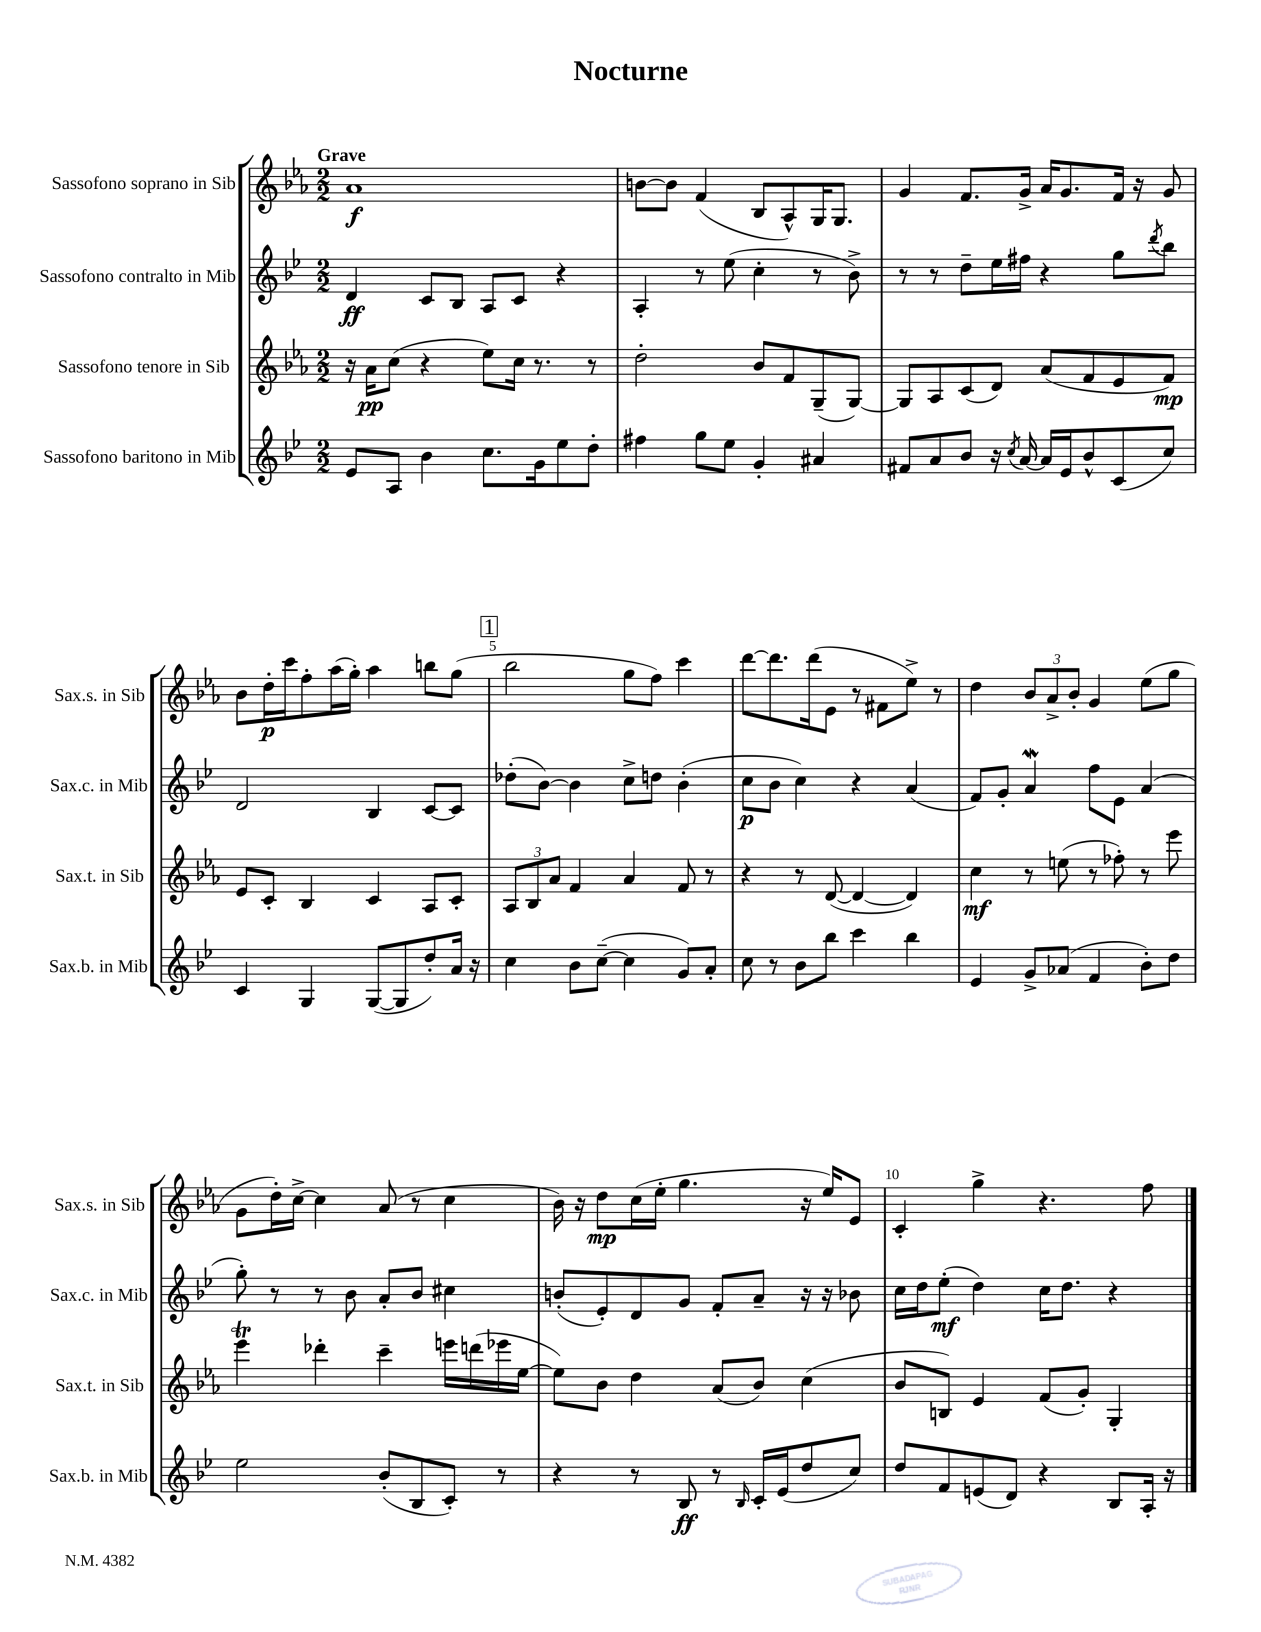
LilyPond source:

\header { title = "Nocturne" }
<<
\new StaffGroup <<
\new Staff = "s0" \with { instrumentName = "Sassofono soprano in Sib" shortInstrumentName = "Sax.s. in Sib" } {
    \clef treble \key ees \major \numericTimeSignature \time 2/2 \tempo "Grave"
    aes'1\f |
    b'8~ b'8 f'4( bes8 aes8-^) g16 g8. |
    g'4 f'8. g'16-> aes'16 g'8. f'16 r16 g'8 |
    bes'8 d''16-.\p c'''16 f''8-. aes''16( g''16-.) aes''4 b''8 g''8( |
    \mark \markup { \box "1" } bes''2 g''8 f''8) c'''4 |
    d'''8~ d'''8. d'''16( ees'8 r8 fis'8 ees''8->) r8 |
    d''4 \tuplet 3/2 { bes'8 aes'8-> bes'8-. } g'4 ees''8( g''8 |
    g'8 d''16-.) c''16~-> c''4 aes'8( r8 c''4 |
    bes'16) r16 d''8\mp c''16( ees''16-. g''4. r16 ees''16) ees'8 |
    c'4-. g''4-> r4. f''8 \bar "|." |
}
\new Staff = "s1" \with { instrumentName = "Sassofono contralto in Mib" shortInstrumentName = "Sax.c. in Mib" } {
    \clef treble \key bes \major \numericTimeSignature \time 2/2
    d'4\ff c'8 bes8 a8 c'8 r4 |
    a4-. r8 ees''8( c''4-. r8 bes'8->) |
    r8 r8 d''8-- ees''16 fis''16 r4 g''8 \acciaccatura { d'''8 } bes''8 |
    d'2 bes4 c'8~ c'8 |
    \mark \markup { \box "1" } des''8-.( bes'8~) bes'4 c''8-> d''8 bes'4-.( |
    c''8\p bes'8 c''4) r4 a'4( |
    f'8) g'8-. a'4\mordent f''8 ees'8 a'4( |
    g''8-.) r8 r8 bes'8 a'8-. bes'8 cis''4 |
    b'8-.( ees'8-.) d'8 g'8 f'8-. a'8-- r16 r16 bes'8 |
    c''16 d''16 ees''8-.\mf( d''4) c''16 d''8. r4 \bar "|." |
}
\new Staff = "s2" \with { instrumentName = "Sassofono tenore in Sib" shortInstrumentName = "Sax.t. in Sib" } {
    \clef treble \key ees \major \numericTimeSignature \time 2/2
    r16 aes'16\pp c''8( r4 ees''8) c''16 r8. r8 |
    d''2-. bes'8 f'8 g8--( g8~) |
    g8 aes8 c'8( d'8) aes'8( f'8 ees'8 f'8\mp) |
    ees'8 c'8-. bes4 c'4 aes8 c'8-. |
    \mark \markup { \box "1" } \tuplet 3/2 { aes8 bes8 aes'8 } f'4 aes'4 f'8 r8 |
    r4 r8 d'8~( d'4~ d'4) |
    c''4\mf r8 e''8( r8 fes''8-.) r8 ees'''8 |
    ees'''4\trill des'''4-. c'''4-- e'''16 d'''16( ees'''16 ees''16~ |
    ees''8) bes'8 d''4 aes'8( bes'8) c''4( |
    bes'8 b8) ees'4 f'8( g'8-.) g4-. \bar "|." |
}
\new Staff = "s3" \with { instrumentName = "Sassofono baritono in Mib" shortInstrumentName = "Sax.b. in Mib" } {
    \clef treble \key bes \major \numericTimeSignature \time 2/2
    ees'8 a8 bes'4 c''8. g'16 ees''8 d''8-. |
    fis''4 g''8 ees''8 g'4-. ais'4 |
    fis'8 a'8 bes'8 r16 \acciaccatura { c''8 } a'16~ a'16 ees'16 bes'8-^ c'8( c''8) |
    c'4 g4 g8~( g8 d''8-.) a'16 r16 |
    \mark \markup { \box "1" } c''4 bes'8 c''8~--( c''4 g'8) a'8-. |
    c''8 r8 bes'8 bes''8 c'''4 bes''4 |
    ees'4 g'8-> aes'8( f'4 bes'8-.) d''8 |
    ees''2 bes'8-.( bes8 c'8-.) r8 |
    r4 r8 bes8\ff r8 \grace { bes16 } c'16-. ees'16( d''8 c''8) |
    d''8 f'8 e'8( d'8) r4 bes8 a16-. r16 \bar "|." |
}
>>
>>
\layout { \context { \Score \override BarNumber.break-visibility = ##(#f #t #t) barNumberVisibility = #(every-nth-bar-number-visible 5) } }
